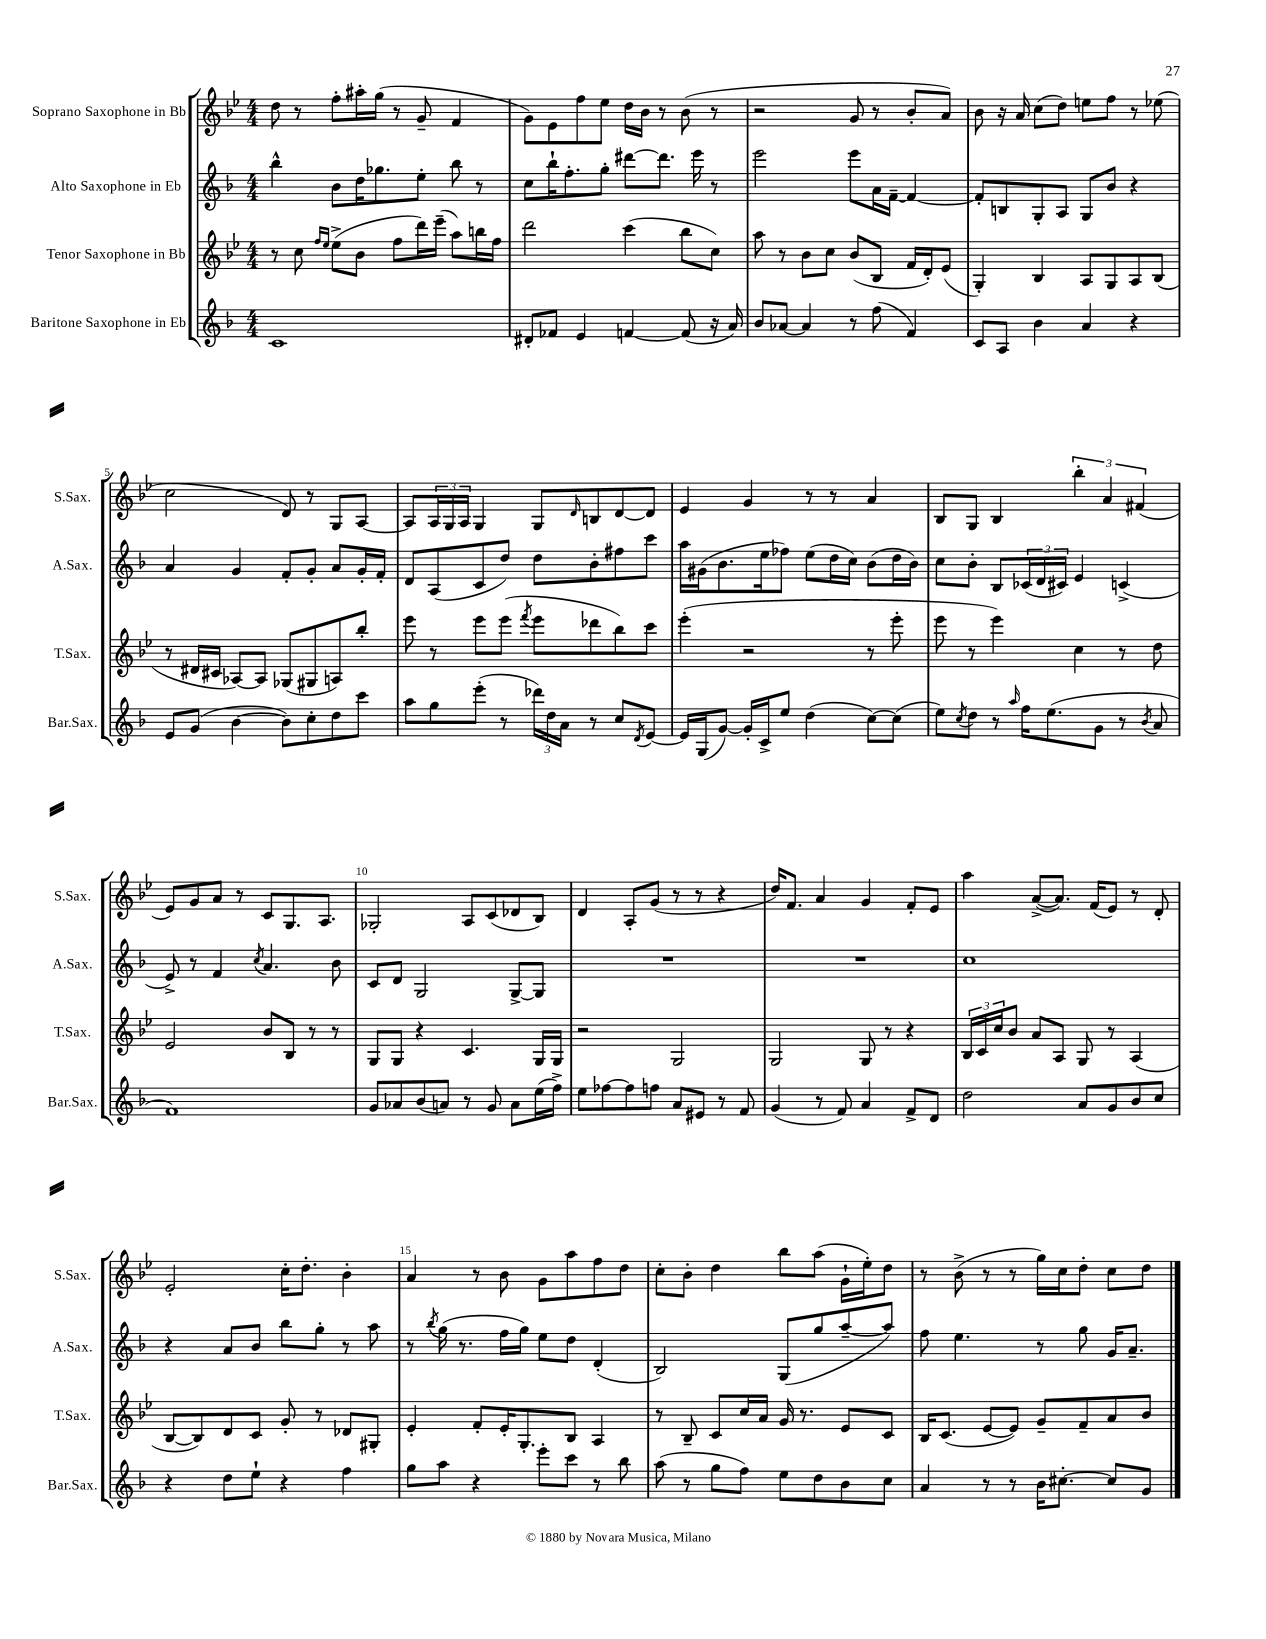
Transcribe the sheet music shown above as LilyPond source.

<<
\new StaffGroup <<
\new Staff = "s0" \with { instrumentName = "Soprano Saxophone in Bb" shortInstrumentName = "S.Sax." } {
    \clef treble \key bes \major \numericTimeSignature \time 4/4
    d''8 r8 f''8-. ais''16-. g''16( r8 g'8-- f'4 |
    g'8) ees'8 f''8 ees''8 d''16 bes'16 r8 bes'8( r8 |
    r2 g'8 r8 bes'8-. a'8) |
    bes'8 r16 a'16 c''8( d''8) e''8 f''8 r8 ees''8( |
    c''2 d'8) r8 g8 a8~ |
    a8 \tuplet 3/2 { a16 g16 a16 } g4 g8 \grace { d'16 } b8 d'8~ d'8 |
    ees'4 g'4 r8 r8 a'4 |
    bes8 g8 bes4 \tuplet 3/2 { bes''4-. a'4 fis'4( } |
    ees'8) g'8 a'8 r8 c'8 g8. a8. |
    ges2-. a8 c'8( des'8 bes8) |
    d'4 a8-. g'8( r8 r8 r4 |
    d''16) f'8. a'4 g'4 f'8-. ees'8 |
    a''4 a'8~->( a'8.) f'16( ees'8) r8 d'8-. |
    ees'2-. c''16-. d''8.-. bes'4-. |
    a'4 r8 bes'8 g'8 a''8 f''8 d''8 |
    c''8-. bes'8-. d''4 bes''8 a''8( g'16-! ees''16-.) d''8 |
    r8 bes'8->( r8 r8 g''16) c''16 d''8-. c''8 d''8 \bar "|." |
}
\new Staff = "s1" \with { instrumentName = "Alto Saxophone in Eb" shortInstrumentName = "A.Sax." } {
    \clef treble \key f \major \numericTimeSignature \time 4/4
    bes''4-^ bes'8 d''16 ges''8. e''8-. bes''8 r8 |
    c''8 bes''16-! f''8.-. g''8-. dis'''8~ dis'''8. e'''16 r8 |
    e'''2 e'''8 a'16 f'16~-- f'4~ |
    f'8-. b8 g8-. a8 g8 bes'8 r4 |
    a'4 g'4 f'8-. g'8-. a'8 g'16-. f'16-. |
    d'8 a8( c'8 d''8) d''8 bes'8-. fis''8 c'''8 |
    a''16 gis'16( bes'8. e''16 fes''8) e''8( d''16 c''16) bes'8( d''16 bes'16) |
    c''8 bes'8-. bes8 \tuplet 3/2 { ces'16( d'16 cis'16) } e'4 c'4->( |
    e'8->) r8 f'4 \acciaccatura { c''8 } a'4. bes'8 |
    c'8 d'8 g2 g8~-> g8 |
    R1 |
    R1 |
    c''1 |
    r4 a'8 bes'8 bes''8 g''8-. r8 a''8 |
    r8 \acciaccatura { bes''8 } g''16( r8. f''16 g''16) e''8 d''8 d'4-.( |
    bes2) g8( g''8 a''8~-- a''8) |
    f''8 e''4. r8 g''8 g'16 a'8.-- \bar "|." |
}
\new Staff = "s2" \with { instrumentName = "Tenor Saxophone in Bb" shortInstrumentName = "T.Sax." } {
    \clef treble \key bes \major \numericTimeSignature \time 4/4
    r8 c''8 \grace { f''16 ees''16 } ees''8->( bes'8 f''8 d'''16) ees'''16--( a''8) b''16 f''16 |
    d'''2 c'''4( bes''8 c''8) |
    a''8 r8 bes'8 c''8 bes'8( bes8 f'16 d'16-.) ees'8( |
    g4-.) bes4 a8 g8 a8 bes8( |
    r8 dis'16 cis'16 aes8~) aes8 ges8( gis8 a8) bes''8-. |
    ees'''8 r8 ees'''8 ees'''8( \acciaccatura { f'''8 } ees'''8 des'''8 bes''8) c'''8 |
    ees'''4-.( r2 r8 ees'''8-. |
    ees'''8 r8 ees'''4) c''4 r8 d''8 |
    ees'2 bes'8 bes8 r8 r8 |
    g8 g8 r4 c'4. g16 g16 |
    r2 g2 |
    g2 g8 r8 r4 |
    \tuplet 3/2 { bes16 c'16 c''16 } bes'8 a'8 a8 g8 r8 a4( |
    bes8~ bes8) d'8 c'8 g'8-. r8 des'8 gis8-. |
    ees'4-. f'8-. ees'16-. g8.-. bes8 a4 |
    r8 bes8-- c'8 c''16 a'16 g'16 r8. ees'8 c'8 |
    bes16 c'8.( ees'8~ ees'8) g'8-- f'8-- a'8 bes'8 \bar "|." |
}
\new Staff = "s3" \with { instrumentName = "Baritone Saxophone in Eb" shortInstrumentName = "Bar.Sax." } {
    \clef treble \key f \major \numericTimeSignature \time 4/4
    c'1 |
    dis'8-. fes'8 e'4 f'4~ f'8( r16 a'16) |
    bes'8 aes'8~ aes'4 r8 f''8( f'4) |
    c'8 a8 bes'4 a'4 r4 |
    e'8 g'8( bes'4~ bes'8) c''8-. d''8 c'''8 |
    a''8 g''8 e'''8-.( r8 \tuplet 3/2 { des'''16) d''16 a'16 } r8 c''8 \acciaccatura { d'8 } e'8~ |
    e'16 g16( g'8~) g'16-. c'16-> e''8 d''4( c''8~) c''8( |
    e''8) \acciaccatura { c''8 } d''8 r8 \grace { a''16 } f''16 e''8.( g'8 r8 \acciaccatura { bes'8 } a'8 |
    f'1) |
    g'8 aes'8 bes'8( a'8) r8 g'8 a'8 e''16( f''16->) |
    e''8 fes''8~ fes''8 f''8 a'8 eis'8 r8 f'8 |
    g'4( r8 f'8) a'4 f'8-> d'8 |
    d''2 a'8 g'8 bes'8 c''8 |
    r4 d''8 e''8-! r4 f''4 |
    g''8 a''8 r4 e'''8-. c'''8 r8 bes''8 |
    a''8( r8 g''8 f''8) e''8 d''8 bes'8 c''8 |
    a'4 r8 r8 bes'16 cis''8.~-. cis''8 g'8 \bar "|." |
}
>>
>>
\layout { \context { \Score \override BarNumber.break-visibility = ##(#f #t #t) barNumberVisibility = #(every-nth-bar-number-visible 5) } }
